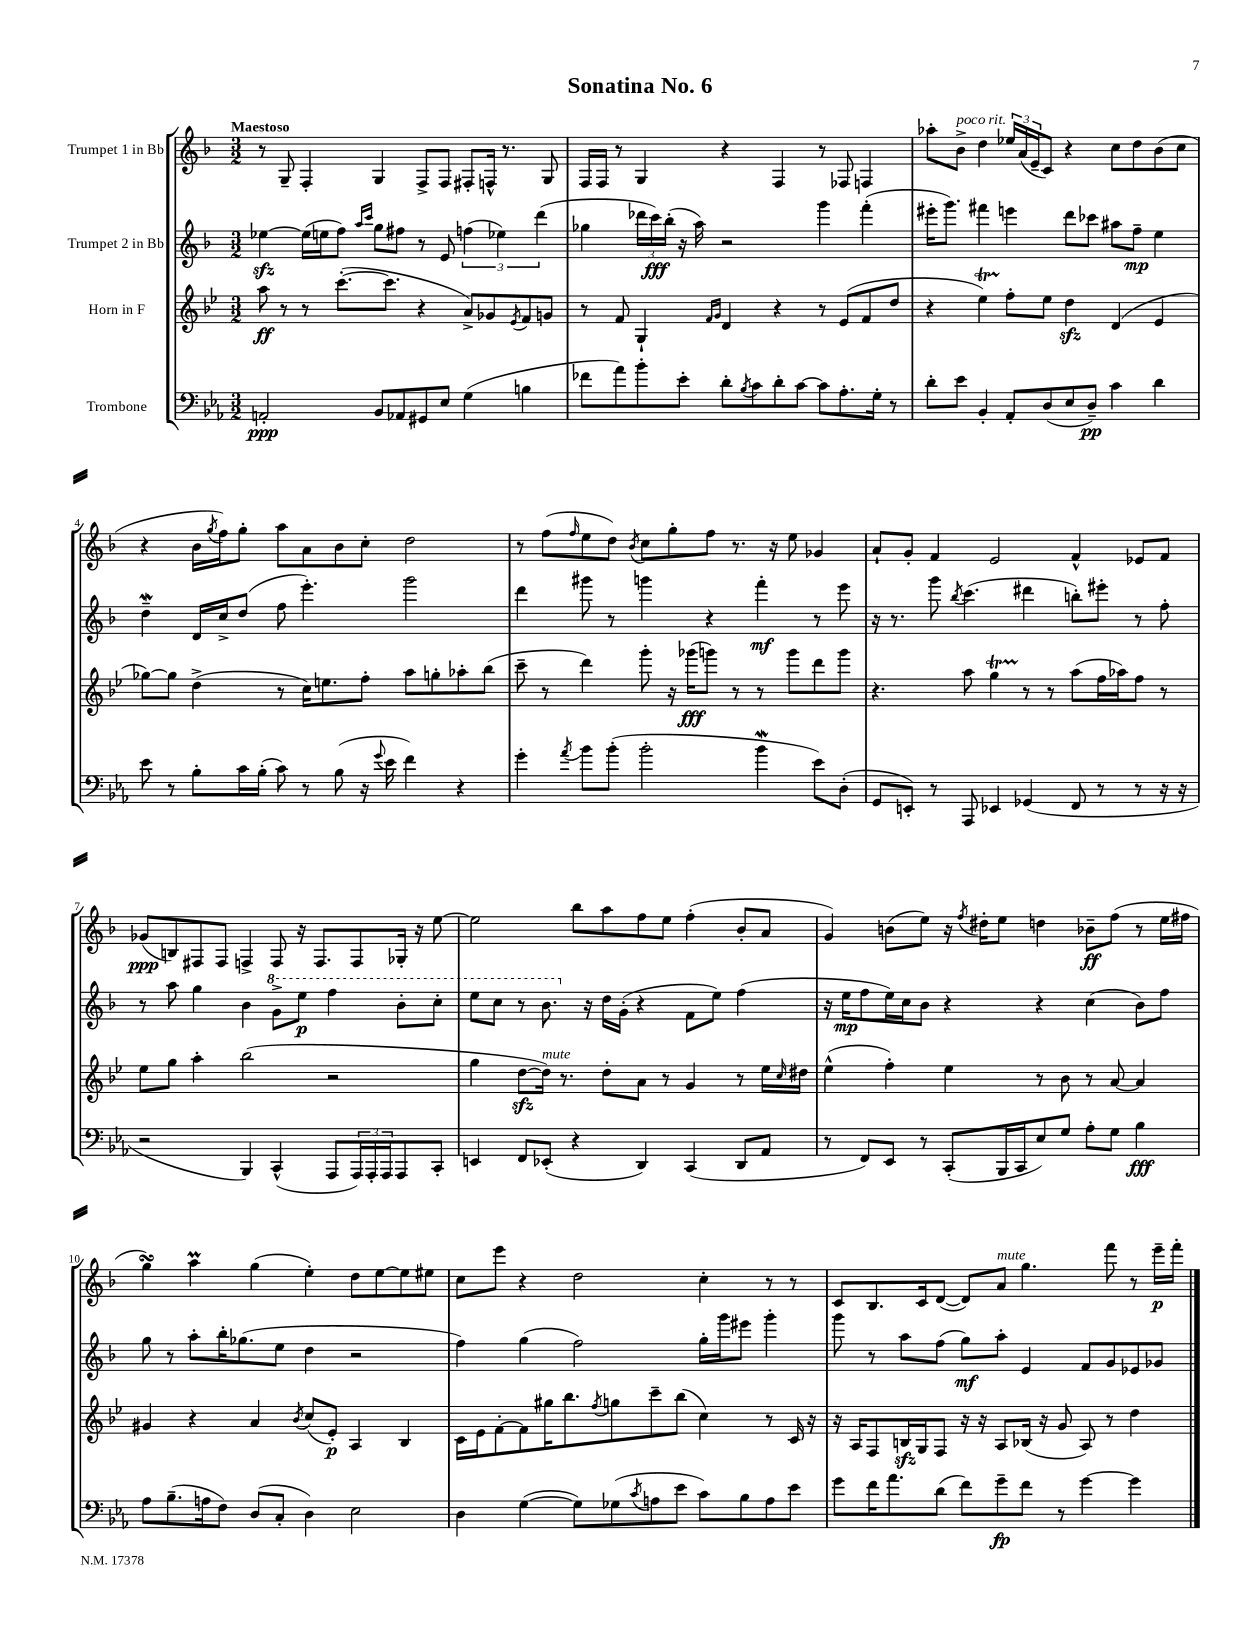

**kern	**kern	**kern	**kern
*staff4	*staff3	*staff2	*staff1
*clefF4	*clefG2	*clefG2	*clefG2
*k[b-e-a-]	*k[b-e-]	*k[b-]	*k[b-]
*M3/2	*M3/2	*M3/2	*M3/2
2AA'	8aa	[4ee-	8r
.	8r	.	8G~
.	8r	(16ee-]	4F'
.	.	16ee	.
.	([8.ccc'	8ff)	.
.	.	16qqaa	.
.	.	16qqccc	.
8BB-	.	8gg	4G
.	8.ccc]	.	.
8AA-	.	8ff#	.
8GG#	4r	8r	8F^
8E-	.	8e	8F
(4G	8a^)	(6ff	8F#'
.	8g-	.	16F^^
.	.	6ee-)	.
.	.	.	8.r
.	8qe-	.	.
4B	8f	.	.
.	.	(6ddd	.
.	8g	.	8G
=	=	=	=
8f-	8r	4gg-	16F
.	.	.	16F
8a-)	8f	.	8r
8b-'	4G`	24ddd-	4G
.	.	24ccc)	.
.	.	(24bb-'	.
8e-'	.	16r	.
.	.	16aa)	.
.	16qqf	.	.
.	16qqg	.	.
8d'	4d	2r	4r
8qB-	.	.	.
8c	.	.	.
8d'	4r	.	4F
[8c	.	.	.
8c]	8r	4ggg	8r
8.A-'	(8e-	.	8F-
.	8f	(4fff'	4F
16G'	.	.	.
8r	8dd	.	.
=	=	=	=
8d'	4r	16eee#'	8aa-'
.	.	8.ggg)	.
8e-	.	.	8b-^
4BB-'	4ee-)	4fff#	4dd
8AA-'	8ff'	4eee	24ee-
.	.	.	(24a
.	.	.	24e~
(8D	8ee-	.	8c)
8E-	4dd	8ddd	4r
8D~)	.	8ccc-	.
4c	(4d	8aa#	8cc
.	.	8ff~	8dd
4d	4e-	4ee	(8b-
.	.	.	8cc
=	=	=	=
8e-	[8gg-)	4dd~	4r
8r	8gg-]	.	.
8B-'	(4dd^	16d	16b-
.	.	.	8qgg
.	.	16cc^	16ff)
16c	.	(8dd	8gg'
(16B-'	.	.	.
8c)	8r	8ff	8aa
8r	16cc)	4.eee')	8a
.	8.ee	.	.
(8B-	.	.	8b-
16r	8ff'	.	8cc'
8qqg	.	.	.
16e-	.	.	.
4f)	8aa	2ggg	2dd
.	8gg'	.	.
4r	8aa-'	.	.
.	(8bb-	.	.
=	=	=	=
4g'	8ccc~	4ddd	8r
.	8r	.	(8ff
8qa-	.	.	16qqff
8b-	4ddd)	8ggg#	8ee
(8b-'	.	8r	8dd)
.	.	.	8qb-
2b-'	8ggg'	4ggg	8cc
.	16r	.	8gg'
.	(16ggg-	.	.
.	8ggg)	4r	8ff
.	8r	.	8.r
4b-	8r	4fff'	.
.	.	.	16r
.	8ggg	.	8ee
8e-)	8ddd	8r	4g-
(8D'	8ggg	8eee	.
=	=	=	=
8GG	4.r	16r	8a`
.	.	8.r	.
8EE')	.	.	8g'
8r	.	8ggg	4f
.	.	8qbb-	.
8AAA-	8aa	(4.ccc	.
4EE-	4gg	.	2e
(4GG-	8r	4ddd#	.
.	8r	.	.
8FF	(8aa	8bb')	4f^^
8r	16ff	8eee#'	.
.	16aa-)	.	.
8r	8ff	8r	8e-
16r	8r	8ff'	8f
16r	.	.	.
=	=	=	=
2r	8ee-	8r	(8g-
.	8gg	8aa	8B)
.	4aa'	4gg	8F#
.	.	.	8F#
4BBB-)	(2bb-	4b-	4F^
(4CC^^	.	8gg^	8F
.	.	8eee	16r
.	.	.	8.F
8AAA-	2r	4fff	.
24AAA-)	.	.	8F
24AAA-'	.	.	.
24AAA-	.	.	.
8AAA-	.	8bb-'	16G-'
.	.	.	16r
8CC'	.	8ccc'	[8ee
=	=	=	=
4EE	4gg	8eee	2ee]
.	.	8ccc	.
8FF	[8dd	8r	.
(8EE-'	16dd])	8.bb-	.
.	8.r	.	.
4r	.	.	8bb-
.	.	16r	.
.	8dd'	16dd	8aa
.	.	(16g'	.
4DD)	8a	4r	8ff
.	8r	.	8ee
(4CC	4g	8f	(4ff'
.	.	8ee)	.
8DD	8r	(4ff	8b-'
8AA-	16ee-	.	8a
.	16qqcc	.	.
.	16dd#	.	.
=	=	=	=
8r	(4ee-^^	16r	4g)
.	.	16ee	.
8FF)	.	8ff	.
8EE-	4ff')	16ee)	(8b
.	.	16cc	.
8r	.	8b-	8ee)
(8CC'	4ee-	4r	16r
.	.	.	8qff
.	.	.	16dd#'
16BBB-	.	.	8ee
16CC	.	.	.
8E-)	8r	4r	4dd
8G	8b-	.	.
8A-'	8r	(4cc	8b-~
8G	[8a	.	(8ff
4B-	4a]	8b-)	8r
.	.	8ff	16ee
.	.	.	16ff#
=	=	=	=
8A-	4g#	8gg	4gg)
(8.B-~	.	8r	.
.	4r	8aa'	4aa
16A	.	.	.
8F)	.	16bb-'	.
.	.	(8.gg-	.
(8D	4a	.	(4gg
8C'	.	8ee	.
.	8qb-	.	.
4D)	(8cc	4dd	4ee')
.	8e-')	.	.
2E-	4A	2r	8dd
.	.	.	[8ee
.	4B-	.	8ee]
.	.	.	8ee#
=	=	=	=
4D	16c	4ff)	8cc
.	16e-	.	.
.	[8f'	.	8eee
([4G	8f]	(4gg	4r
.	16gg#	.	.
.	8.bb-	.	.
8G])	.	2ff)	2dd
.	8qff	.	.
(8G-	8gg	.	.
8qc	.	.	.
8A	8ccc~	.	.
8e-	(8bb-	.	.
8c)	4cc)	16gg'	4cc'
.	.	16ggg	.
8B-	.	8eee#	.
8A	8r	4ggg'	8r
8e-	16c	.	8r
.	16r	.	.
=	=	=	=
8g	16r	8ggg	8c
.	16A	.	.
16f	8F	8r	8.B-
8.a-	.	.	.
.	16B	8aa	.
.	16G	.	16c
(8d	8F	(8ff	([8d
8f)	16r	8gg)	8d])
.	16r	.	.
8g~	8A	8aa'	8a
8f	(16B-	4e	4.gg
.	16r	.	.
8r	8g	.	.
[4g	8A)	8f	.
.	8r	8g	8fff
4g]	4dd	8e-	8r
.	.	8g-	16eee~
.	.	.	16fff'
==	==	==	==
*-	*-	*-	*-
